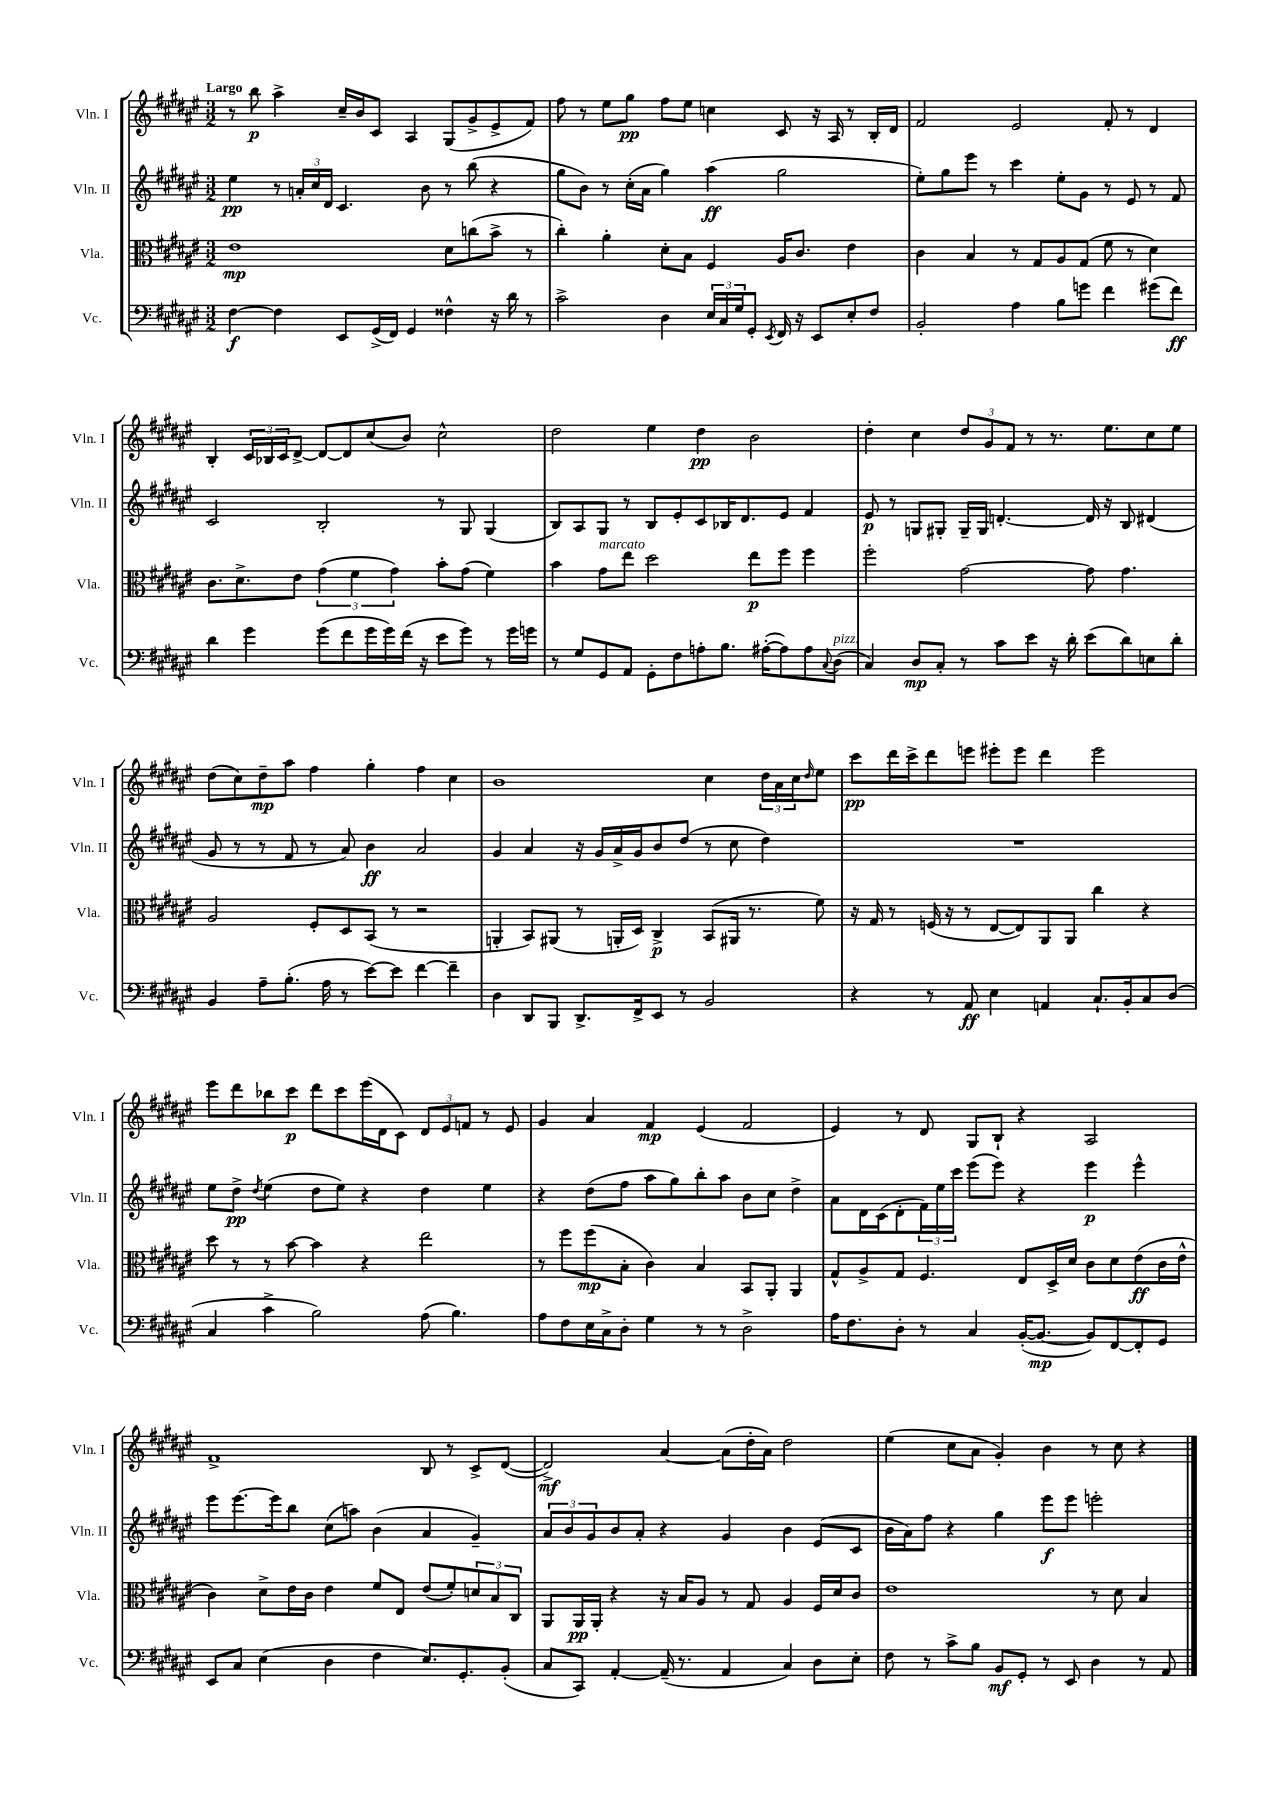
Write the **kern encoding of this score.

**kern	**kern	**kern	**kern
*staff4	*staff3	*staff2	*staff1
*clefF4	*clefC3	*clefG2	*clefG2
*k[f#c#g#d#a#e#]	*k[f#c#g#d#a#e#]	*k[f#c#g#d#a#e#]	*k[f#c#g#d#a#e#]
*M3/2	*M3/2	*M3/2	*M3/2
[4F#	1e#	4ee#	8r
.	.	.	8bb
4F#]	.	8r	4aa#^
.	.	24a'	.
.	.	24cc#	.
.	.	24d#	.
8EE#	.	4.c#	16cc#~
.	.	.	16b
(16GG#^	.	.	8c#
16FF#)	.	.	.
4GG#	.	.	4A#
.	.	8b	.
4F##^^	8d#	8r	(8G#
.	(8cc	(8bb	8g#^
16r	8b^	4r	8e#^
16d#	.	.	.
8r	8r	.	8f#)
=	=	=	=
2c#^	4cc#')	8gg#	8ff#
.	.	8b)	8r
.	4a#'	8r	8ee#
.	.	(16cc#'	8gg#
.	.	16a#	.
4D#	8d#'	4gg#)	8ff#
.	8B	.	8ee#
24E#	4F#	(4aa#	4cc
24C#	.	.	.
24G#	.	.	.
8GG#'	.	.	.
8qEE#	.	.	.
16FF#	16A#	2gg#	8c#
16r	8.c#	.	.
8EE#	.	.	16r
.	.	.	16A#
8E#'	4e#	.	8r
8F#	.	.	16B'
.	.	.	16d#
=	=	=	=
2BB'	4c#	8ee#')	2f#
.	.	8gg#	.
.	4B	8eee#	.
.	.	8r	.
4A#	8r	4ccc#	2e#
.	8G#	.	.
8B	8A#	8ee#'	.
8g	(8G#	8g#	.
4f#	8f#	8r	8f#'
.	8r	8e#	8r
(8g#	4d#)	8r	4d#
8f#)	.	8f#	.
=	=	=	=
4d#	8.c#	2c#	4B'
.	8.d#^	.	.
4g#	.	.	24c#
.	.	.	24B-
.	.	.	24c#
.	8e#	.	[8d#^
(8g#	(6g#	2B'	8d#_
8f#	.	.	8d#]
.	6f#	.	.
16g#	.	.	(8cc#
16g#)	.	.	.
.	6g#)	.	.
(16f#	.	.	8b)
16r	.	.	.
8e#	8b'	8r	2cc#^^
8g#)	(8g#	8G#	.
8r	4f#)	(4G#	.
16g#	.	.	.
16g	.	.	.
=	=	=	=
8r	4b	8B)	2dd#
8G#	.	8A#	.
8GG#	8g#	8G#	.
8AA#	8ee#	8r	.
8GG#'	2dd#	8B	4ee#
8F#	.	8e#'	.
8A'	.	8c#	4dd#
8.B	.	16B-	.
.	.	8.d#	.
.	8ee#	.	2b
([16A#'	.	.	.
8A#])	8ff#	8e#	.
8A#	4ff#	4f#	.
8qqC#	.	.	.
(8D#	.	.	.
=	=	=	=
4C#)	2ff#'	8e#	4dd#'
.	.	8r	.
8D#	.	8G	4cc#
8C#'	.	8G#'	.
8r	[2g#	16G#~	12dd#
.	.	16G#	.
.	.	.	12g#
8c#	.	[4.d'	.
.	.	.	12f#
8e#	.	.	8r
16r	.	.	8.r
16d#'	.	.	.
(8e#	8g#]	16d]	.
.	.	16r	8.ee#
8d#)	4.g#	8B	.
8E	.	(4d#	8cc#
8d#'	.	.	8ee#
=	=	=	=
4BB	2A#	8g#	(8dd#
.	.	8r	8cc#)
8A#~	.	8r	8dd#~
(8.B'	.	8f#	8aa#
.	8F#'	8r	4ff#
16A#	.	.	.
8r	8D#	8a#)	.
[8e#)	(8BB	4b	4gg#'
8e#]	8r	.	.
[4f#	2r	2a#	4ff#
4f#~]	.	.	4cc#
=	=	=	=
4D#	4AA'	4g#	1b
8DD#	8BB)	4a#	.
8BBB	(8AA#	.	.
8.DD#^	8r	16r	.
.	.	16g#	.
.	16AA'	16a#^	.
16FF#^	16D#)	16g#	.
8EE#	4C#^	8b	.
8r	.	(8dd#	.
2BB	(8BB	8r	4cc#
.	16AA#	8cc#	.
.	8.r	.	.
.	.	4dd#)	24dd#
.	.	.	24a#
.	.	.	24cc#
.	.	.	16qqdd#
.	8f#)	.	8ee#
=	=	=	=
4r	16r	1.r	8ccc#
.	16G#	.	.
.	8r	.	16ddd#
.	.	.	16ccc#^
8r	(16F	.	8ddd#
.	16r	.	.
8AA#	8r	.	8eee
4E#	[8E#	.	8eee#'
.	8E#])	.	8eee#
4AA	8AA#	.	4ddd#
.	8AA#	.	.
8.C#`	4cc#	.	2eee#
16BB'	.	.	.
8C#	4r	.	.
(8D#	.	.	.
=	=	=	=
4C#	8dd#	8ee#	8eee#
.	8r	8dd#^	8ddd#
.	.	8qdd#	.
4c#^	8r	(4ee#	8bb-
.	[8b	.	8ccc#
2B)	4b]	8dd#	8ddd#
.	.	8ee#)	8ccc#
.	4r	4r	(16eee#
.	.	.	16d#
.	.	.	8c#)
(8A#	2ee#	4dd#	12d#
.	.	.	12e#
4.B)	.	.	.
.	.	.	12f
.	.	4ee#	8r
.	.	.	8e#
=	=	=	=
8A#	8r	4r	4g#
8F#	8ff#	.	.
16E#	(8ff#	(8dd#	4a#
16C#^	.	.	.
8D#'	8B'	8ff#	.
4G#	4c#)	8aa#	4f#
.	.	8gg#)	.
8r	4B	8bb'	(4e#
8r	.	8aa#	.
2D#^	8BB	8b	2f#
.	8AA#'	8cc#	.
.	4AA#	4dd#^	.
=	=	=	=
16A#	8G#^^	8a#	4e#)
8.F#	.	.	.
.	8A#^	16d#	.
.	.	(16c#	.
8D#'	8G#	8d#'	8r
8r	4.F#	24f#)	8d#
.	.	24ee#	.
.	.	24ccc#	.
4C#	.	(8eee#	8G#
.	.	8eee#)	8B`
([16BB'	8E#	4r	4r
8.BB_	.	.	.
.	16D#^	.	.
.	16d#	.	.
8BB])	8c#	4eee#	2A#
[8FF#	8d#	.	.
8FF#']	(8e#	4eee#^^	.
8GG#	16c#	.	.
.	16e#^^	.	.
=	=	=	=
8EE#	4c#)	8eee#	1f#^
8C#	.	[8.eee#	.
(4E#	8d#^	.	.
.	.	16eee#]	.
.	16e#	8bb	.
.	16c#	.	.
4D#	4e#	(8cc#	.
.	.	8aa)	.
4F#	8f#	(4b	.
.	8E#	.	.
8.E#)	(8e#	4a#	8B
.	8f#')	.	8r
8.GG#'	.	.	.
.	12d	4g#~)	8c#^
.	12B	.	.
(8BB'	.	.	([8d#
.	12C#	.	.
=	=	=	=
8C#	8AA#	12a#	2d#^])
.	.	12b	.
8CC#)	16AA#	.	.
.	.	12g#	.
.	16AA#'	.	.
[4AA#'	4r	8b	.
.	.	8a#'	.
(16AA#~]	16r	4r	[4a#
8.r	16B	.	.
.	8A#	.	.
4AA#	8r	4g#	(8a#]
.	8G#	.	16dd#'
.	.	.	16a#)
4C#)	4A#	4b	2dd#
8D#	16F#	(8e#	.
.	16d#	.	.
8E#'	8c#	8c#	.
=	=	=	=
8F#	1e#	16b	(4ee#
.	.	16a#)	.
8r	.	8ff#	.
8c#^	.	4r	8cc#
8B	.	.	8a#
8BB	.	4gg#	4g#')
8GG#'	.	.	.
8r	.	8eee#	4b
8EE#	.	8eee#	.
4D#	8r	2eee'	8r
.	8d#	.	8cc#
8r	4B	.	4r
8AA#	.	.	.
==	==	==	==
*-	*-	*-	*-
